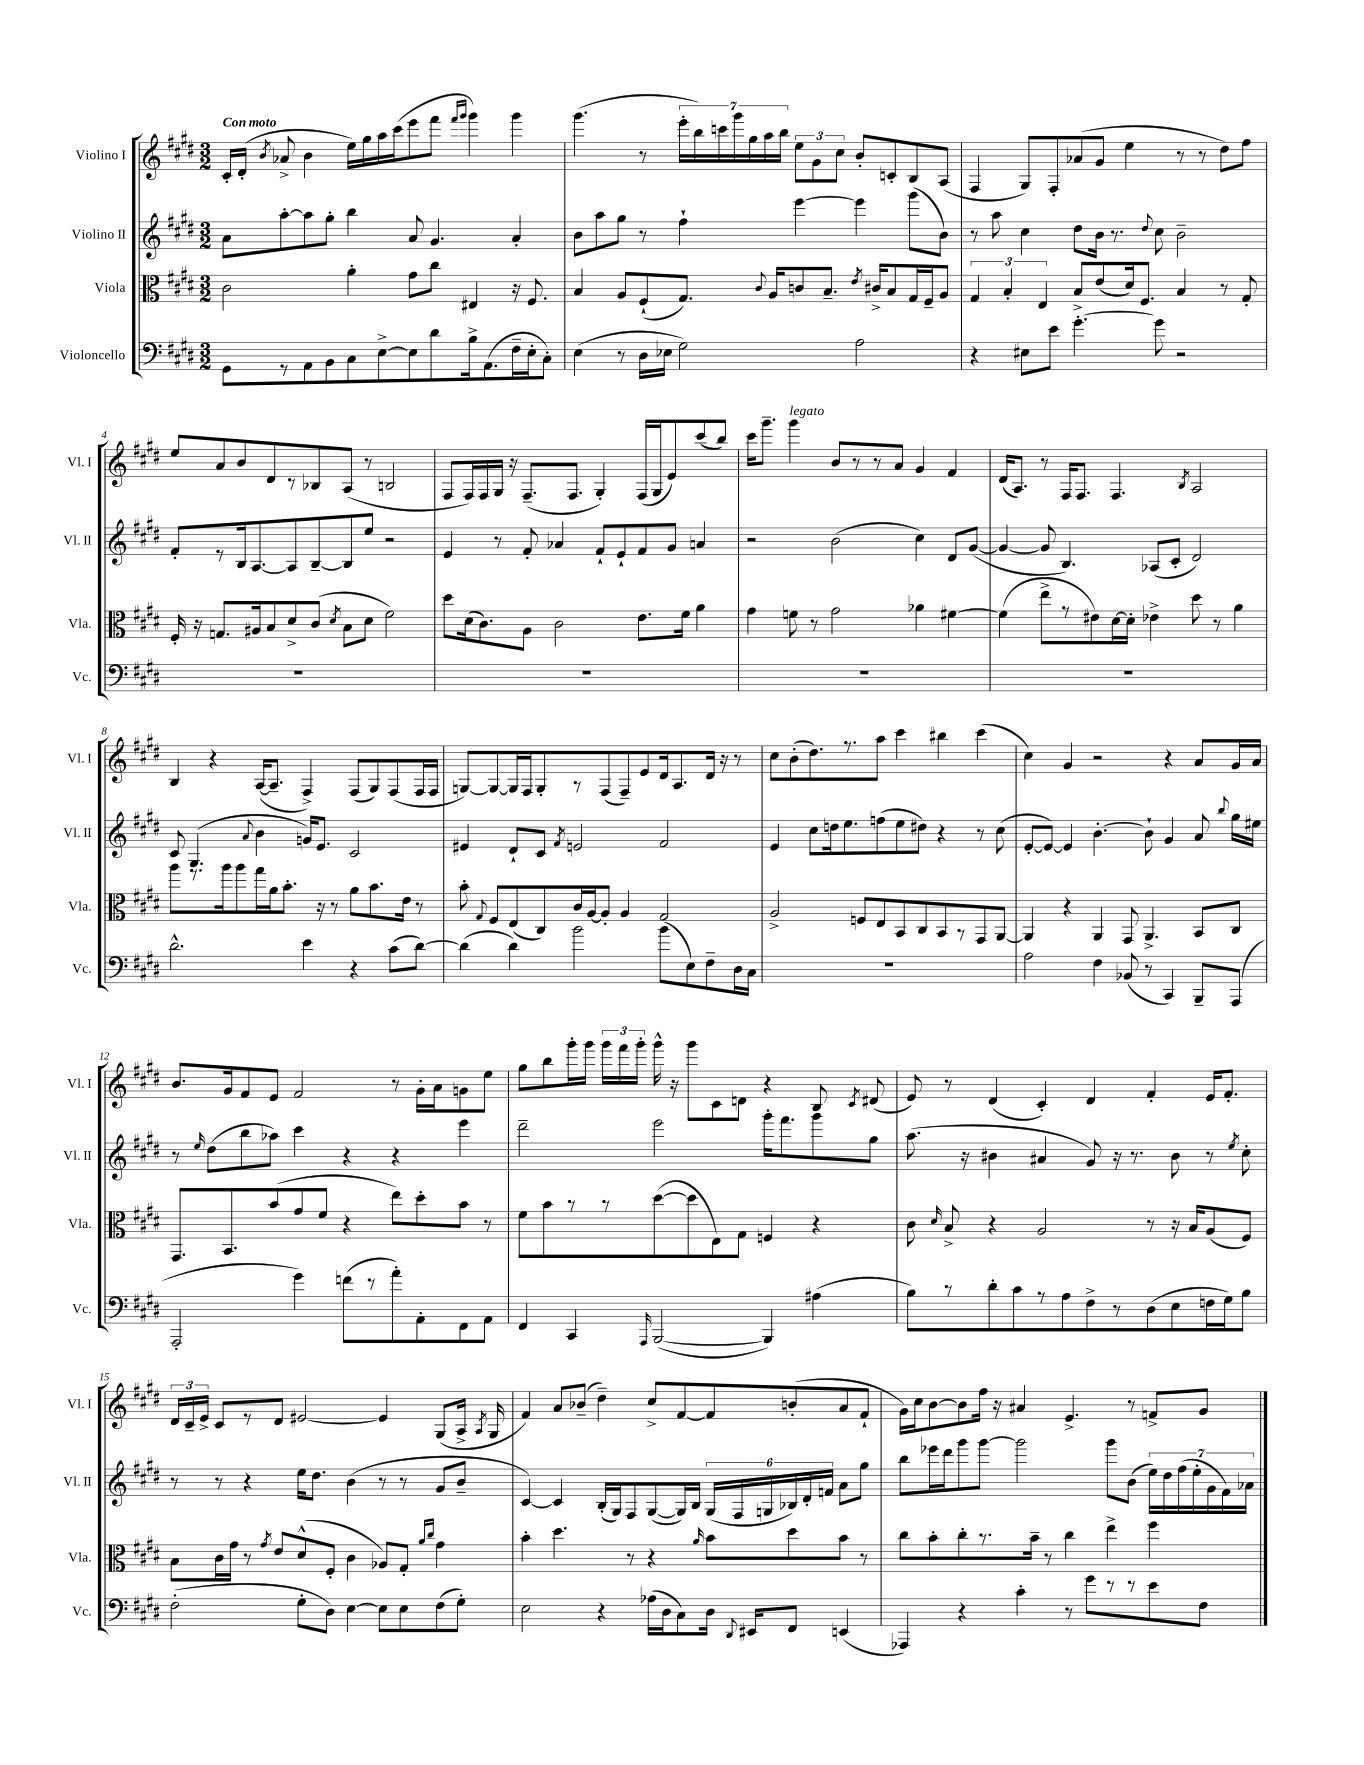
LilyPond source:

<<
\new StaffGroup <<
\new Staff = "s0" \with { instrumentName = "Violino I" shortInstrumentName = "Vl. I" } {
    \clef treble \key e \major \numericTimeSignature \time 3/2 \tempo "Con moto"
    \autoBeamOff cis'16[-. dis'16]-.( \acciaccatura { b'8 } aes'8-> b'4 e''16[) gis''16 a''16 cis'''16( e'''8 fis'''8] \grace { fis'''16[ gis'''16] } gis'''4) gis'''4 |
    gis'''4.( r8 \tuplet 7/4 { e'''16[-. b''16) c'''16 gis'''16 gis''16 a''16 b''16] } \tuplet 3/2 { e''8[ gis'8 cis''8] } b'8[-. c'8-. b8 a8]( |
    fis4 gis8[) fis8-. aes'8( gis'8] e''4 r8 r8 dis''8[) fis''8] |
    e''8[ a'8 b'8 dis'8 r8 bes8 a8]( r8 b2 |
    fis8[ fis16) fis16 gis16] r16 fis8.[--( fis8.] gis4-.) fis16[( gis16 e'8) cis'''8( b''8]) |
    cis'''16[ gis'''8.]-- gis'''4^\markup { \italic "legato" } b'8[ r8 r8 a'8] gis'4 fis'4 |
    dis'16[( a8.]) r8 fis16[ fis8.] fis4. \acciaccatura { b8 } a2 |
    b4 r4 a16[~( a8.]-- fis4->) fis8[( gis8) fis8( fis16 fis16] |
    g8[~) g8~ g16 fis16 g8-. r8 fis8( fis8--) e'8 dis'16 a8. dis'16] r16 r8 |
    cis''8[ b'8-.( dis''8.) r8. a''8] cis'''4 bis''4 cis'''4( |
    cis''4) gis'4 r2 r4 a'8[ gis'16 a'16] |
    b'8.[ gis'16 fis'8 e'8] fis'2 r8 gis'16[-. a'16 g'8 e''8] |
    gis''8[ b''8 gis'''16-. gis'''16] \tuplet 3/2 { gis'''16[ fis'''16 gis'''16]-. } gis'''16-^ r16 gis'''8[ cis'8 d'8] r4 b8 \acciaccatura { cis'8 } dis'8( |
    e'8) r8 dis'4( cis'4-.) dis'4 fis'4-. e'16[ fis'8.]-. |
    \tuplet 3/2 { dis'16[ cis'16-- e'16]-> } cis'8[ r8 dis'8] eis'2~ eis'4 gis8[( a16]-> \acciaccatura { a8 } gis16 |
    fis'4) a'8[ bes'8]--( dis''4--) cis''8[-> fis'8~ fis'8 b'8-.( a'8 fis'8]-! |
    gis'16[) cis''16 b'8~ b'8 fis''16] r16 ais'4 e'4.-> r8 f'8[-> gis'8] \bar "|." |
}
\new Staff = "s1" \with { instrumentName = "Violino II" shortInstrumentName = "Vl. II" } {
    \clef treble \key e \major \numericTimeSignature \time 3/2
    \autoBeamOff a'8[ a''8~-. a''8 gis''8]-. b''4 a'8 gis'4. a'4-. |
    b'8[ a''8 gis''8] r8 fis''4-! e'''4~ e'''4 gis'''8[( b'8]) |
    r8 a''8 cis''4 dis''8[ b'16] r8. \appoggiatura { dis''8 } cis''8 b'2-- |
    fis'8[-. r8 b16 a8.~ a8 b8~-- b8 e''8] r2 |
    e'4 r8 fis'8-. aes'4 fis'8[-! e'8-! fis'8 gis'8] a'4 |
    r2 b'2( cis''4) dis'8[ gis'8]~( |
    gis'4~ gis'8 b4.) aes8[( cis'8]-. dis'2) |
    cis'8 gis4.( \appoggiatura { a'8 } b'4 g'16[) e'8.] cis'2 |
    eis'4 dis'8[-! cis'8] \acciaccatura { fis'8 } e'2 fis'2 |
    e'4 cis''8[ d''16 e''8. f''8( e''8 dis''8]) r4 r8 cis''8( |
    e'8[~-. e'8]~) e'4 b'4.~-. b'8-! gis'4 a'8 \appoggiatura { b''8 } gis''16[ eis''16] |
    r8 \grace { e''16 } dis''8[( b''8 aes''8]) cis'''4 r4 r4 e'''4 |
    dis'''2-- e'''2 gis'''16[-. fis'''8. gis'''8 gis''8] |
    a''8.( r16 bis'4 ais'4 gis'8) r16 r8. bis'8 r8 \acciaccatura { e''8 } cis''8-. |
    r8 r8 r4 e''16[ dis''8.] b'4( r8 r8 gis'8[ b'8]-- |
    cis'4~) cis'4 b16[-.( gis16) fis8 gis8~( gis16) b16] \tuplet 6/4 { gis16[( fis16 g16 bes16) dis'16-. f'16] } a'8[ gis''8] |
    b''8[ ees'''16 dis'''16 gis'''8 gis'''8]~ gis'''2 gis'''8[ b'8]( \tuplet 7/4 { e''16[) dis''16 fis''16( e''16-. gis'16 fis'16) aes'16] } \bar "|." |
}
\new Staff = "s2" \with { instrumentName = "Viola" shortInstrumentName = "Vla." } {
    \clef alto \key e \major \numericTimeSignature \time 3/2
    \autoBeamOff cis'2 a'4-. gis'8[ cis''8] eis4 r16 fis8. |
    b4 a8[ fis8-!( gis8.]) \appoggiatura { cis'8 } a16[ c'8 b8.]-- \acciaccatura { e'8 } cis'16[-> b8 gis16 fis16-- a8] |
    \tuplet 3/2 { gis4 b4-. e4 } b8[-> e'8( dis'16) fis8.] b4 r8 gis8-. |
    fis16-. r16 g8.[ ais16 b8 dis'8-> cis'8]( \acciaccatura { dis'8 } b8[ dis'8] fis'2) |
    dis''8[ dis'16( cis'8.) a8] cis'2 e'8.[ fis'16] a'4 |
    gis'4 f'8 r8 gis'2 aes'4 fis'4~ |
    fis'4( e''8[-> r8 eis'8) dis'16~ dis'16]-. ees'4-> dis''8 r8 a'4 |
    a''8[ r8. a''16 a''8 gis''16 a'16 b'8.]-. r16 r8 a'8[ b'8. e'16] r8 |
    b'8-. \appoggiatura { gis8 } fis8[ e8( cis8) cis'16 a16~ a8]-. a4 gis2 |
    a2-> f8[ e8 b,8 cis8 b,8 r8 gis,8 a,8]~ |
    a,4 r4 a,4 gis,8 a,4.-> b,8[ cis8] |
    gis,8.[ b,8. b'8( gis'8 fis'8] r4 e''8[) dis''8-. b'8] r8 |
    fis'8[ b'8 r8 r8 dis''8~( dis''8 e8) gis8] f4 r4 |
    cis'8 \grace { dis'16 } b8-> r4 a2 r8 r16 b16[ a8( fis8]) |
    b8[ cis'16 gis'16] r8 \acciaccatura { gis'8 } e'8[ dis'8-^( fis8]-. cis'4 aes8[) gis8]-. \grace { a'16[ cis''16] } gis'4 |
    b'4-. dis''4. r8 r4 \grace { a'16 } b'8[ dis''8 b'8] r8 |
    cis''8[ b'8-. cis''8-. r8. b'16]-- r8 cis''4 e''4-> fis''4 \bar "|." |
}
\new Staff = "s3" \with { instrumentName = "Violoncello" shortInstrumentName = "Vc." } {
    \clef bass \key e \major \numericTimeSignature \time 3/2
    \autoBeamOff gis,8[ r8 a,8 b,8 cis8 e8~-> e8 dis'8 b16-> a,8.( fis16-- e16-. cis8]-.) |
    e4( r8 dis16[ ees16] gis2) a2 |
    r4 eis8[ e'8] gis'4.~-. gis'8 r2 |
    R1. |
    R1. |
    R1. |
    R1. |
    dis'2.-^ e'4 r4 cis'8[( dis'8]~) |
    dis'4( dis'4) b'2 b'8[( e8) fis8-- dis16 cis16] |
    R1. |
    a2 fis4 bes,8( r8 cis,4) b,,8[-- a,,8]( |
    a,,2-. gis'4) f'8[( r8 a'8-.) a,8-. fis,8 a,8] |
    fis,4 cis,4 \grace { a,,16 } b,,2~( b,,4) ais4( |
    b8[) r8 dis'8-. cis'8 r8 a8 fis8-> r8 dis8( e8 f16 gis16) b8] |
    fis2-.( gis8[-. dis8]) e4~ e8[ e8 fis8( gis8]-.) |
    e2 r4 aes16[( dis16 cis8) dis16] \appoggiatura { dis,8 } eis,16[ fis,8] e,4( |
    aes,,4) r4 cis'4-. r8 gis'8[ r8 r8 e'8 fis8] \bar "|." |
}
>>
>>
